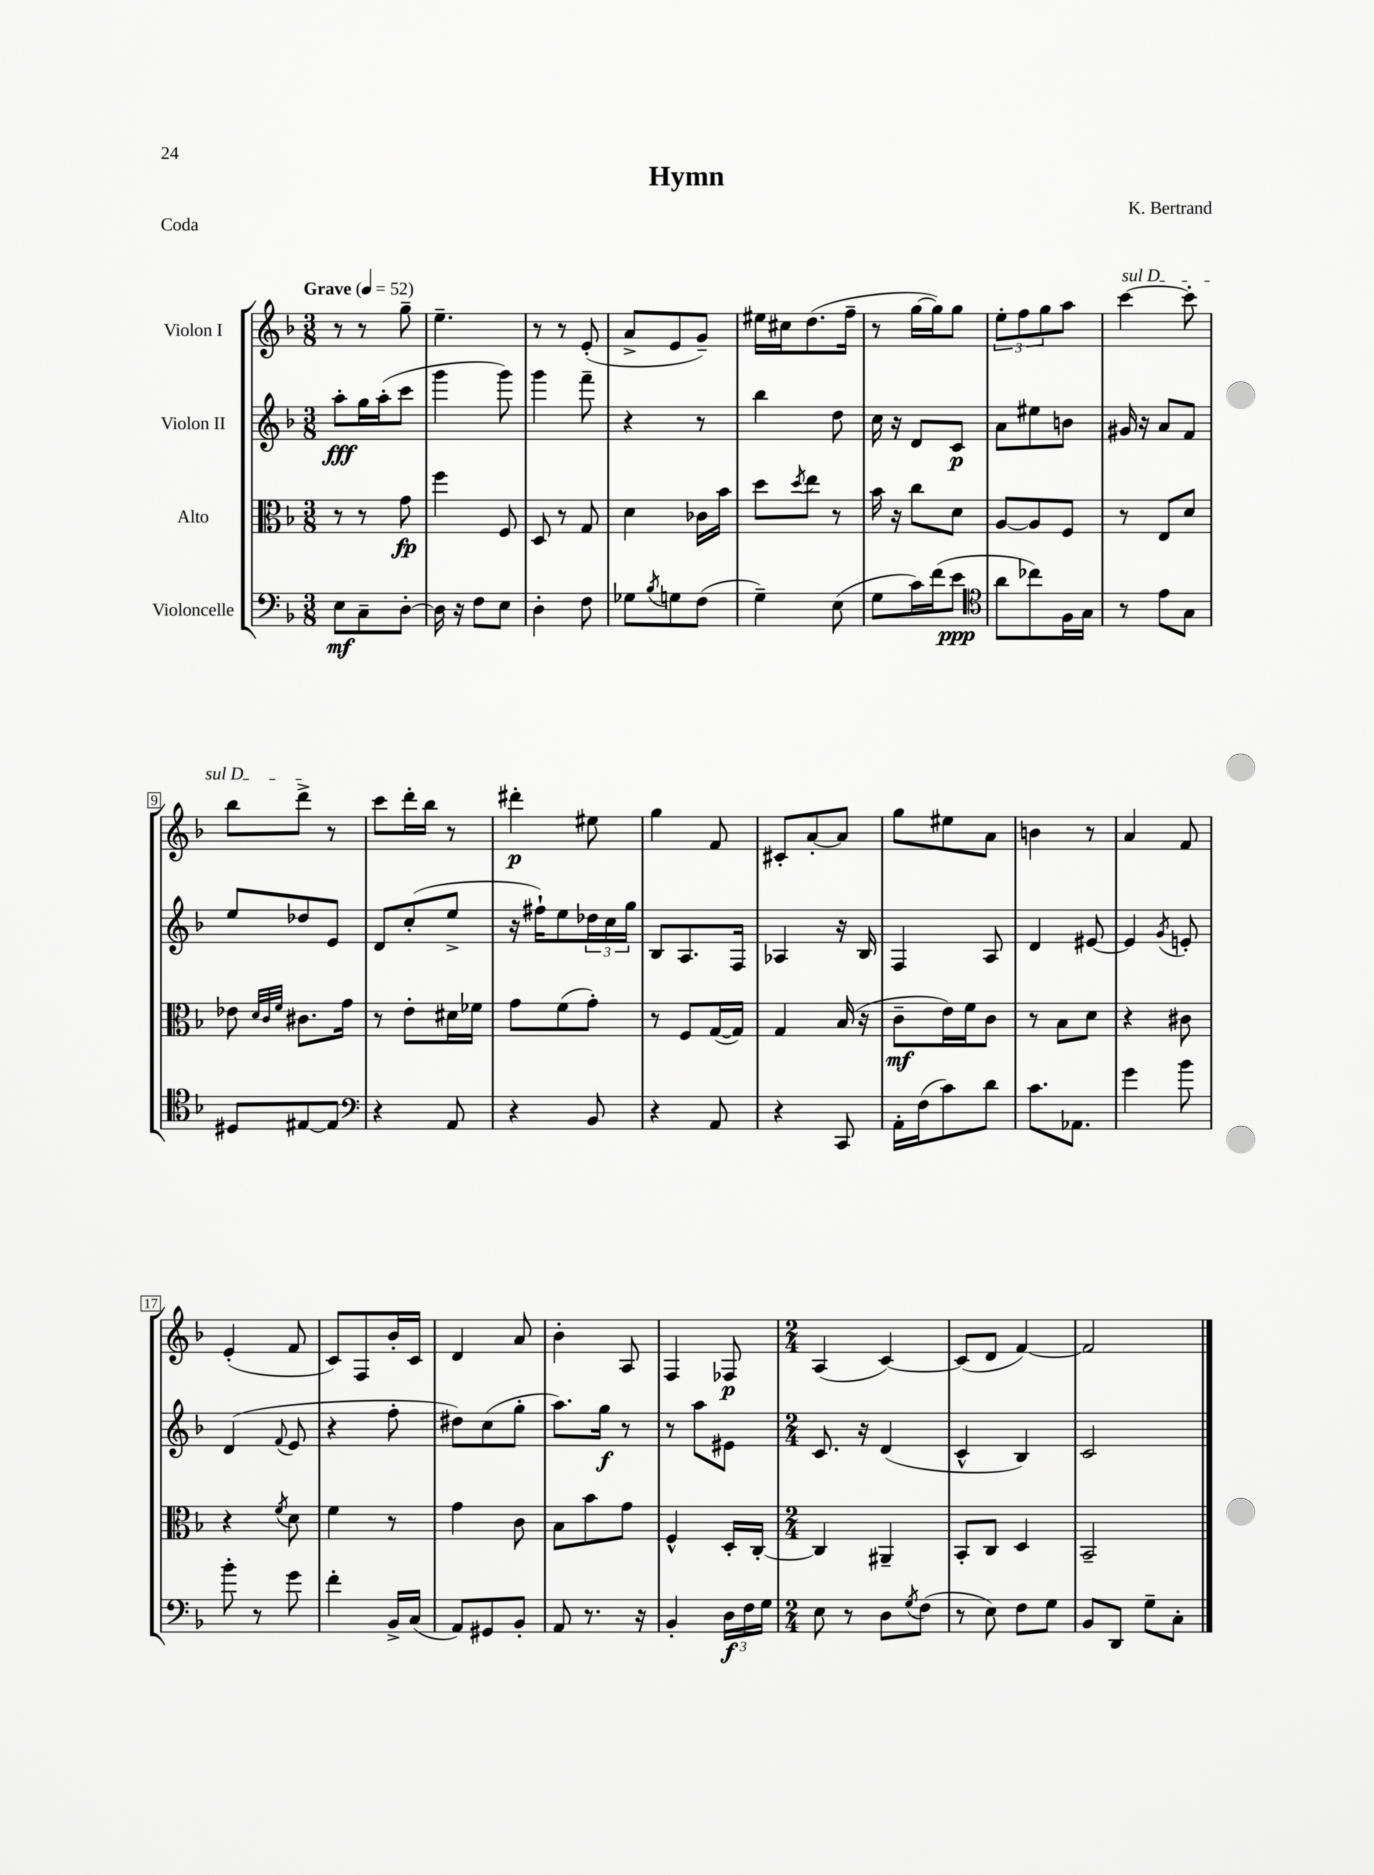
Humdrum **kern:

**kern	**dynam	**kern	**dynam	**kern	**dynam	**kern	**dynam
*part4	*part4	*part3	*part3	*part2	*part2	*part1	*part1
*staff4	*staff4	*staff3	*staff3	*staff2	*staff2	*staff1	*staff1
*I"Violoncelle	*	*I"Alto	*	*I"Violon II	*	*I"Violon I	*
*clefF4	*	*clefC3	*	*clefG2	*	*clefG2	*
*k[b-]	*	*k[b-]	*	*k[b-]	*	*k[b-]	*
*M3/8	*	*M3/8	*	*M3/8	*	*M3/8	*
*MM52	*	*MM52	*	*MM52	*	*MM52	*
=1	=1	=1	=1	=1	=1	=1	=1
!	!	!	!	!	!	!LO:TX:a:B:t=Grave	!
8E\L	mf	8r	.	8aa'\L	fff	8r	.
8C~\	.	8r	.	16gg\L	.	8r	.
.	.	.	.	(16aa'\J	.	.	.
[8D'\J	.	8g\	fp	8ccc\J	.	8gg~\	.
=2	=2	=2	=2	=2	=2	=2	=2
16D\]	.	4ff\	.	4ggg\	.	4.ee~\	.
16r	.	.	.	.	.	.	.
8F\L	.	.	.	.	.	.	.
8E\J	.	8F/	.	8ggg\)	.	.	.
=3	=3	=3	=3	=3	=3	=3	=3
4D'\	.	8D/	.	4ggg\	.	8r	.
.	.	8r	.	.	.	8r	.
8F\	.	8G/	.	8fff~\	.	(8e'/	.
=4	=4	=4	=4	=4	=4	=4	=4
8G-X\L	.	4d\	.	4r	.	8a^/L	.
8qB-/	.	.	.	.	.	.	.
8Gn\	.	.	.	.	.	8e/	.
(8F\J	.	16c-X\LL	.	8r	.	8g~/J)	.
.	.	16b-\JJ	.	.	.	.	.
=5	=5	=5	=5	=5	=5	=5	=5
4G~\)	.	8dd\L	.	4bb-\	.	16ee#X\LL	.
.	.	.	.	.	.	16cc#X\J	.
.	.	8qdd/	.	.	.	.	.
.	.	8ee\J	.	.	.	(8.dd\	.
(8E\	.	8r	.	8dd\	.	.	.
.	.	.	.	.	.	16ff~\Jk	.
=6	=6	=6	=6	=6	=6	=6	=6
8G\L	.	16b-\	.	16cc\	.	8r	.
.	.	16r	.	16r	.	.	.
16c\L)	.	8cc\L	.	8d/L	.	[16gg\LL	.
(16f\J	.	.	.	.	.	16gg\J])	.
8e\J	ppp	8d\J	.	8c/J	p	8gg\J	.
=7	=7	=7	=7	=7	=7	=7	=7
*clefC4	*	*	*	*	*	*	*
8a\L	.	[8A/L	.	8a\L	.	12ee'\L	.
.	.	.	.	.	.	12ff\	.
8cc-X\)	.	8A/]	.	8ee#X\	.	.	.
.	.	.	.	.	.	12gg\	.
16F\L	.	8F/J	.	8bn\J	.	8aa\J	.
16G\JJ	.	.	.	.	.	.	.
=8	=8	=8	=8	=8	=8	=8	=8
!	!	!	!	!	!	!LO:TX:a:i:t=sul D	!
8r	.	8r	.	16g#X/	.	[4ccc\	.
.	.	.	.	16r	.	.	.
8e\L	.	8E/L	.	8a/L	.	.	.
8G\J	.	8d/J	.	8f/J	.	8ccc'\]	.
!!LO:LB:g=z
=9	=9	=9	=9	=9	=9	=9	=9
8D#X/L	.	8e-X\	.	8ee/L	.	8bb-\L	.
.	.	32qqd/LLL	.	.	.	.	.
.	.	32qqc/	.	.	.	.	.
.	.	32qqf/JJJ	.	.	.	.	.
[8E#X/	.	8.c#X\L	.	8dd-X/	.	8ddd^\J	.
8E#/J]	.	.	.	8e/J	.	8r	.
.	.	16g\Jk	.	.	.	.	.
=10	=10	=10	=10	=10	=10	=10	=10
*clefF4	*	*	*	*	*	*	*
4r	.	8r	.	8d/L	.	8ccc\L	.
.	.	8e'\L	.	(8cc'/	.	16ddd'\L	.
.	.	.	.	.	.	16bb-\JJ	.
8AA/	.	16d#X\L	.	8ee^/J	.	8r	.
.	.	16f-X\JJ	.	.	.	.	.
=11	=11	=11	=11	=11	=11	=11	=11
4r	.	8g\L	.	16r	.	4ddd#X'\	p
.	.	.	.	16ff#X`\KL)	.	.	.
.	.	(8f\	.	8ee\	.	.	.
8BB-/	.	8g'\J)	.	24dd-X\L	.	8ee#X\	.
.	.	.	.	24cc\	.	.	.
.	.	.	.	24gg\JJ	.	.	.
=12	=12	=12	=12	=12	=12	=12	=12
4r	.	8r	.	8B-/L	.	4gg\	.
.	.	8F/L	.	8.A/	.	.	.
8AA/	.	([16G/L	.	.	.	8f/	.
.	.	16G/JJ])	.	16F/Jk	.	.	.
=13	=13	=13	=13	=13	=13	=13	=13
4r	.	4G/	.	4A-X/	.	8c#X'/L	.
.	.	.	.	.	.	[8a'/	.
8CC/	.	(16B-/	.	16r	.	8a/J]	.
.	.	16r	.	16B-/	.	.	.
=14	=14	=14	=14	=14	=14	=14	=14
16AA'\LL	.	8c~\L	mf	4F/	.	8gg\L	.
(16F\J	.	.	.	.	.	.	.
8c\)	.	16e\L)	.	.	.	8ee#X\	.
.	.	16f\J	.	.	.	.	.
8d\J	.	8c\J	.	8A/	.	8a\J	.
=15	=15	=15	=15	=15	=15	=15	=15
8.c\L	.	8r	.	4d/	.	4bn\	.
.	.	8B-\L	.	.	.	.	.
8.AA-X\J	.	.	.	.	.	.	.
.	.	8d\J	.	[8e#X/	.	8r	.
=16	=16	=16	=16	=16	=16	=16	=16
4g\	.	4r	.	4e#/]	.	4a/	.
.	.	.	.	8qg/	.	.	.
8b-\	.	8c#X\	.	8en'/	.	8f/	.
!!LO:LB:g=z
=17	=17	=17	=17	=17	=17	=17	=17
8b-'\	.	4r	.	(4d/	.	(4e'/	.
8r	.	.	.	.	.	.	.
.	.	8qf/	.	8qqf/	.	.	.
8g\	.	8d\	.	8e/	.	8f/	.
=18	=18	=18	=18	=18	=18	=18	=18
4f'\	.	4f\	.	4r	.	8c/L)	.
.	.	.	.	.	.	8F/	.
16BB-^/LL	.	8r	.	8ff'\	.	16b-'/L	.
(16C/JJ	.	.	.	.	.	16c/JJ	.
=19	=19	=19	=19	=19	=19	=19	=19
8AA/L)	.	4g\	.	8dd#X\L)	.	4d/	.
8GG#X/	.	.	.	(8cc\	.	.	.
8BB-'/J	.	8c\	.	8gg'\J	.	8a/	.
=20	=20	=20	=20	=20	=20	=20	=20
8AA/	.	8B-\L	.	8.aa\L)	.	4b-'\	.
8.r	.	8b-\	.	.	.	.	.
.	.	.	.	16gg\Jk	f	.	.
.	.	8g\J	.	8r	.	8A/	.
16r	.	.	.	.	.	.	.
=21	=21	=21	=21	=21	=21	=21	=21
4BB-'/	.	4F^^/	.	8r	.	4F/	.
.	.	.	.	8aa\L	.	.	.
24D\LL	f	16D'/LL	.	8e#X\J	.	8F-X/	p
24F\	.	.	.	.	.	.	.
.	.	[16C'/JJ	.	.	.	.	.
24G\JJ	.	.	.	.	.	.	.
=22	=22	=22	=22	=22	=22	=22	=22
*M2/4	*	*M2/4	*	*M2/4	*	*M2/4	*
8E\	.	4C/]	.	8.c/	.	(4A/	.
8r	.	.	.	.	.	.	.
.	.	.	.	16r	.	.	.
8D\L	.	4AA#X~/	.	(4d/	.	[4c/)	.
8qG/	.	.	.	.	.	.	.
(8F\J	.	.	.	.	.	.	.
=23	=23	=23	=23	=23	=23	=23	=23
8r	.	8BB-'/L	.	4c^^/	.	(8c/L]	.
8E\)	.	8C/J	.	.	.	8d/J	.
8F\L	.	4D/	.	4B-/)	.	[4f/)	.
8G\J	.	.	.	.	.	.	.
=24	=24	=24	=24	=24	=24	=24	=24
8BB-/L	.	2BB-~/	.	2c/	.	2f/]	.
8DD/J	.	.	.	.	.	.	.
8G~\L	.	.	.	.	.	.	.
8C'\J	.	.	.	.	.	.	.
==	==	==	==	==	==	==	==
*-	*-	*-	*-	*-	*-	*-	*-
